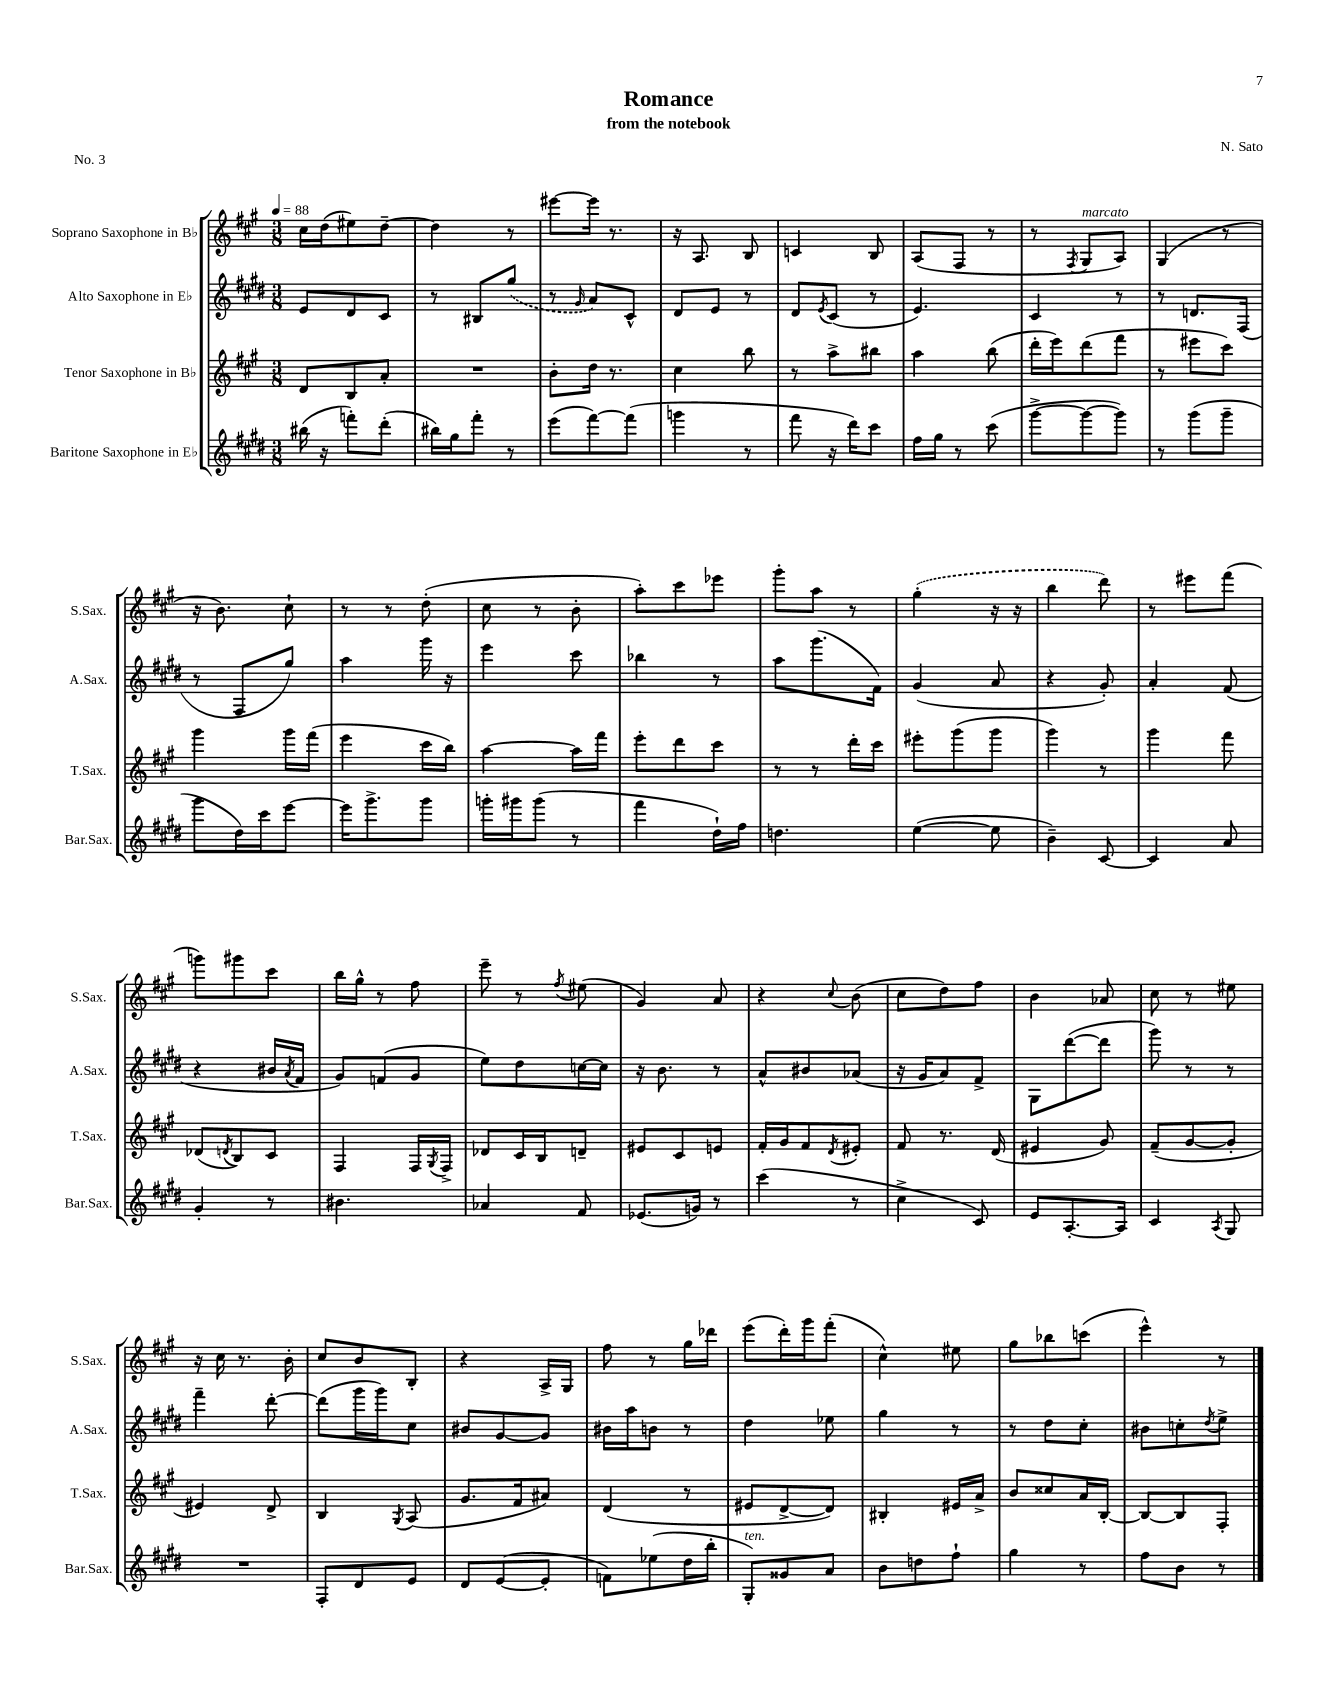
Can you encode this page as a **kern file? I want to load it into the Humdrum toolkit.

**kern	**kern	**kern	**kern
*staff4	*staff3	*staff2	*staff1
*clefG2	*clefG2	*clefG2	*clefG2
*k[f#c#g#d#]	*k[f#c#g#]	*k[f#c#g#d#]	*k[f#c#g#]
*M3/8	*M3/8	*M3/8	*M3/8
*MM88	*MM88	*MM88	*MM88
(16bb#	8d	8e	16cc#
16r	.	.	(16dd
8fff')	8B	8d#	8ee#)
(8ddd#'	8a'	8c#	[8dd~
=	=	=	=
16bb#)	4.r	8r	4dd]
16gg#	.	.	.
8fff#'	.	8B#	.
8r	.	(8gg#	8r
=	=	=	=
(8eee	8b'	8r	[8eee#
.	.	16qqg#	.
[8fff#)	16dd	8a)	16eee#]
.	8.r	.	8.r
(8fff#]	.	8c#^^	.
=	=	=	=
4ggg	4cc#	8d#	16r
.	.	.	8.A
.	.	8e	.
8r	8bb	8r	8B
=	=	=	=
8fff#	8r	8d#	4c
.	.	8qe	.
16r	8aa^	(8c#	.
16ddd#)	.	.	.
8ccc#	8bb#	8r	8B
=	=	=	=
16ff#	4aa	4.e)	(8A
16gg#	.	.	.
8r	.	.	8F#
(8ccc#	(8bb	.	8r
=	=	=	=
[8ggg#^	16ddd'	4c#	8r
.	16eee)	.	.
.	.	.	8qF#
8ggg#_	(8ddd	.	8G#
8ggg#])	8fff#	8r	8A)
=	=	=	=
8r	8r	8r	(4G#
(8ggg#	8eee#	8.d	.
8ggg#~	8ccc#)	.	8r
.	.	(16F#	.
=	=	=	=
8ggg#	4ggg#	8r	16r
.	.	.	8.b)
16dd#)	.	8F#	.
16ccc#	.	.	.
[8eee	16ggg#	8gg#)	8cc#`
.	(16fff#	.	.
=	=	=	=
16eee]	4eee	4aa	8r
8.ggg#^	.	.	.
.	.	.	8r
8ggg#	16ccc#	16ggg#	(8dd'
.	16bb)	16r	.
=	=	=	=
16ggg'	[4aa	4eee	8cc#
16ggg#	.	.	.
(8ggg#	.	.	8r
8r	16aa]	8ccc#	8b'
.	16fff#	.	.
=	=	=	=
4fff#	8eee'	4bb-	8aa')
.	8ddd	.	8ccc#
16dd#`)	8ccc#	8r	8eee-
16ff#	.	.	.
=	=	=	=
4.dd	8r	8aa	8ggg#'
.	8r	(8.ggg#	8aa
.	16ddd'	.	8r
.	16ccc#	16f#)	.
=	=	=	=
([4ee	8eee#'	(4g#	(4gg#'
.	(8ggg#	.	.
8ee]	8ggg#	8a	16r
.	.	.	16r
=	=	=	=
4b~)	4ggg#)	4r	4bb
[8c#	8r	8g#')	8ddd)
=	=	=	=
4c#]	4ggg#	4a'	8r
.	.	.	8eee#
8a	8fff#	(8f#	(8fff#
=	=	=	=
4g#'	(8d-	4r	8ggg)
.	8qd	.	.
.	8B)	.	8ggg#
8r	8c#	16b#	8ccc#
.	.	8qa	.
.	.	16f#	.
=	=	=	=
4.b#	4F#	8g#)	16bb
.	.	.	16gg#^^
.	.	(8f	8r
.	16F#	8g#	8ff#
.	8qG#	.	.
.	16F#^	.	.
=	=	=	=
4a-	8d-	8ee)	8eee~
.	16c#	8dd#	8r
.	16B	.	.
.	.	.	8qff#
8f#	8d~	[16cc	(8ee#
.	.	16cc]	.
=	=	=	=
(8.e-	8e#	16r	4g#)
.	.	8.b	.
.	8c#	.	.
16g)	.	.	.
8r	8e	8r	8a
=	=	=	=
(4ccc#	16f#'	8a^^	4r
.	16g#	.	.
.	8f#	8b#	.
.	8qd	.	8qqcc#
8r	8e#'	(8a-	(8b
=	=	=	=
4cc#^	8f#	16r	8cc#
.	.	16g#	.
.	8.r	8a)	8dd)
8c#)	.	8f#^	8ff#
.	(16d	.	.
=	=	=	=
8e	4e#	8G#	4b
[8.A'	.	([8ddd#	.
.	8g#)	8ddd#]	8a-
16A]	.	.	.
=	=	=	=
4c#	(8f#~	8ggg#)	8cc#
.	[8g#	8r	8r
8qA	.	.	.
8G#	8g#']	8r	8ee#
=	=	=	=
4.r	4e#)	4fff#~	16r
.	.	.	16cc#
.	.	.	8.r
.	8d^	[8ddd#'	.
.	.	.	16b'
=	=	=	=
8F#'	4B	(8ddd#]	8cc#
8d#	.	16ggg#	8b
.	.	16ggg#)	.
.	8qG#	.	.
8e	(8A	8cc#	8B'
=	=	=	=
8d#	8.g#	8b#	4r
([8e	.	[8g#	.
.	16f#	.	.
8e']	8a#)	8g#]	16A^
.	.	.	16G#
=	=	=	=
8f)	(4d	16b#	8ff#
.	.	16aa	.
(8ee-	.	8b	8r
16dd#	8r	8r	16gg#
16bb'	.	.	16ddd-
=	=	=	=
8G#')	8e#	4dd#	(8eee
8g##	[8d^	.	16ddd')
.	.	.	16ggg#
8a	8d])	8ee-	(8fff#'
=	=	=	=
8b	4B#'	4gg#	4cc#^^)
8dd	.	.	.
8ff#`	16e#	8r	8ee#
.	16a^	.	.
=	=	=	=
4gg#	8b	8r	8gg#
.	8cc##	8dd#	8bb-
8r	16a	8cc#'	(8ccc
.	[16B'	.	.
=	=	=	=
8ff#	8B_	8b#	4eee^^)
8b	8B]	8cc'	.
.	.	8qdd#	.
8r	8F#'	8ee^	8r
==	==	==	==
*-	*-	*-	*-
